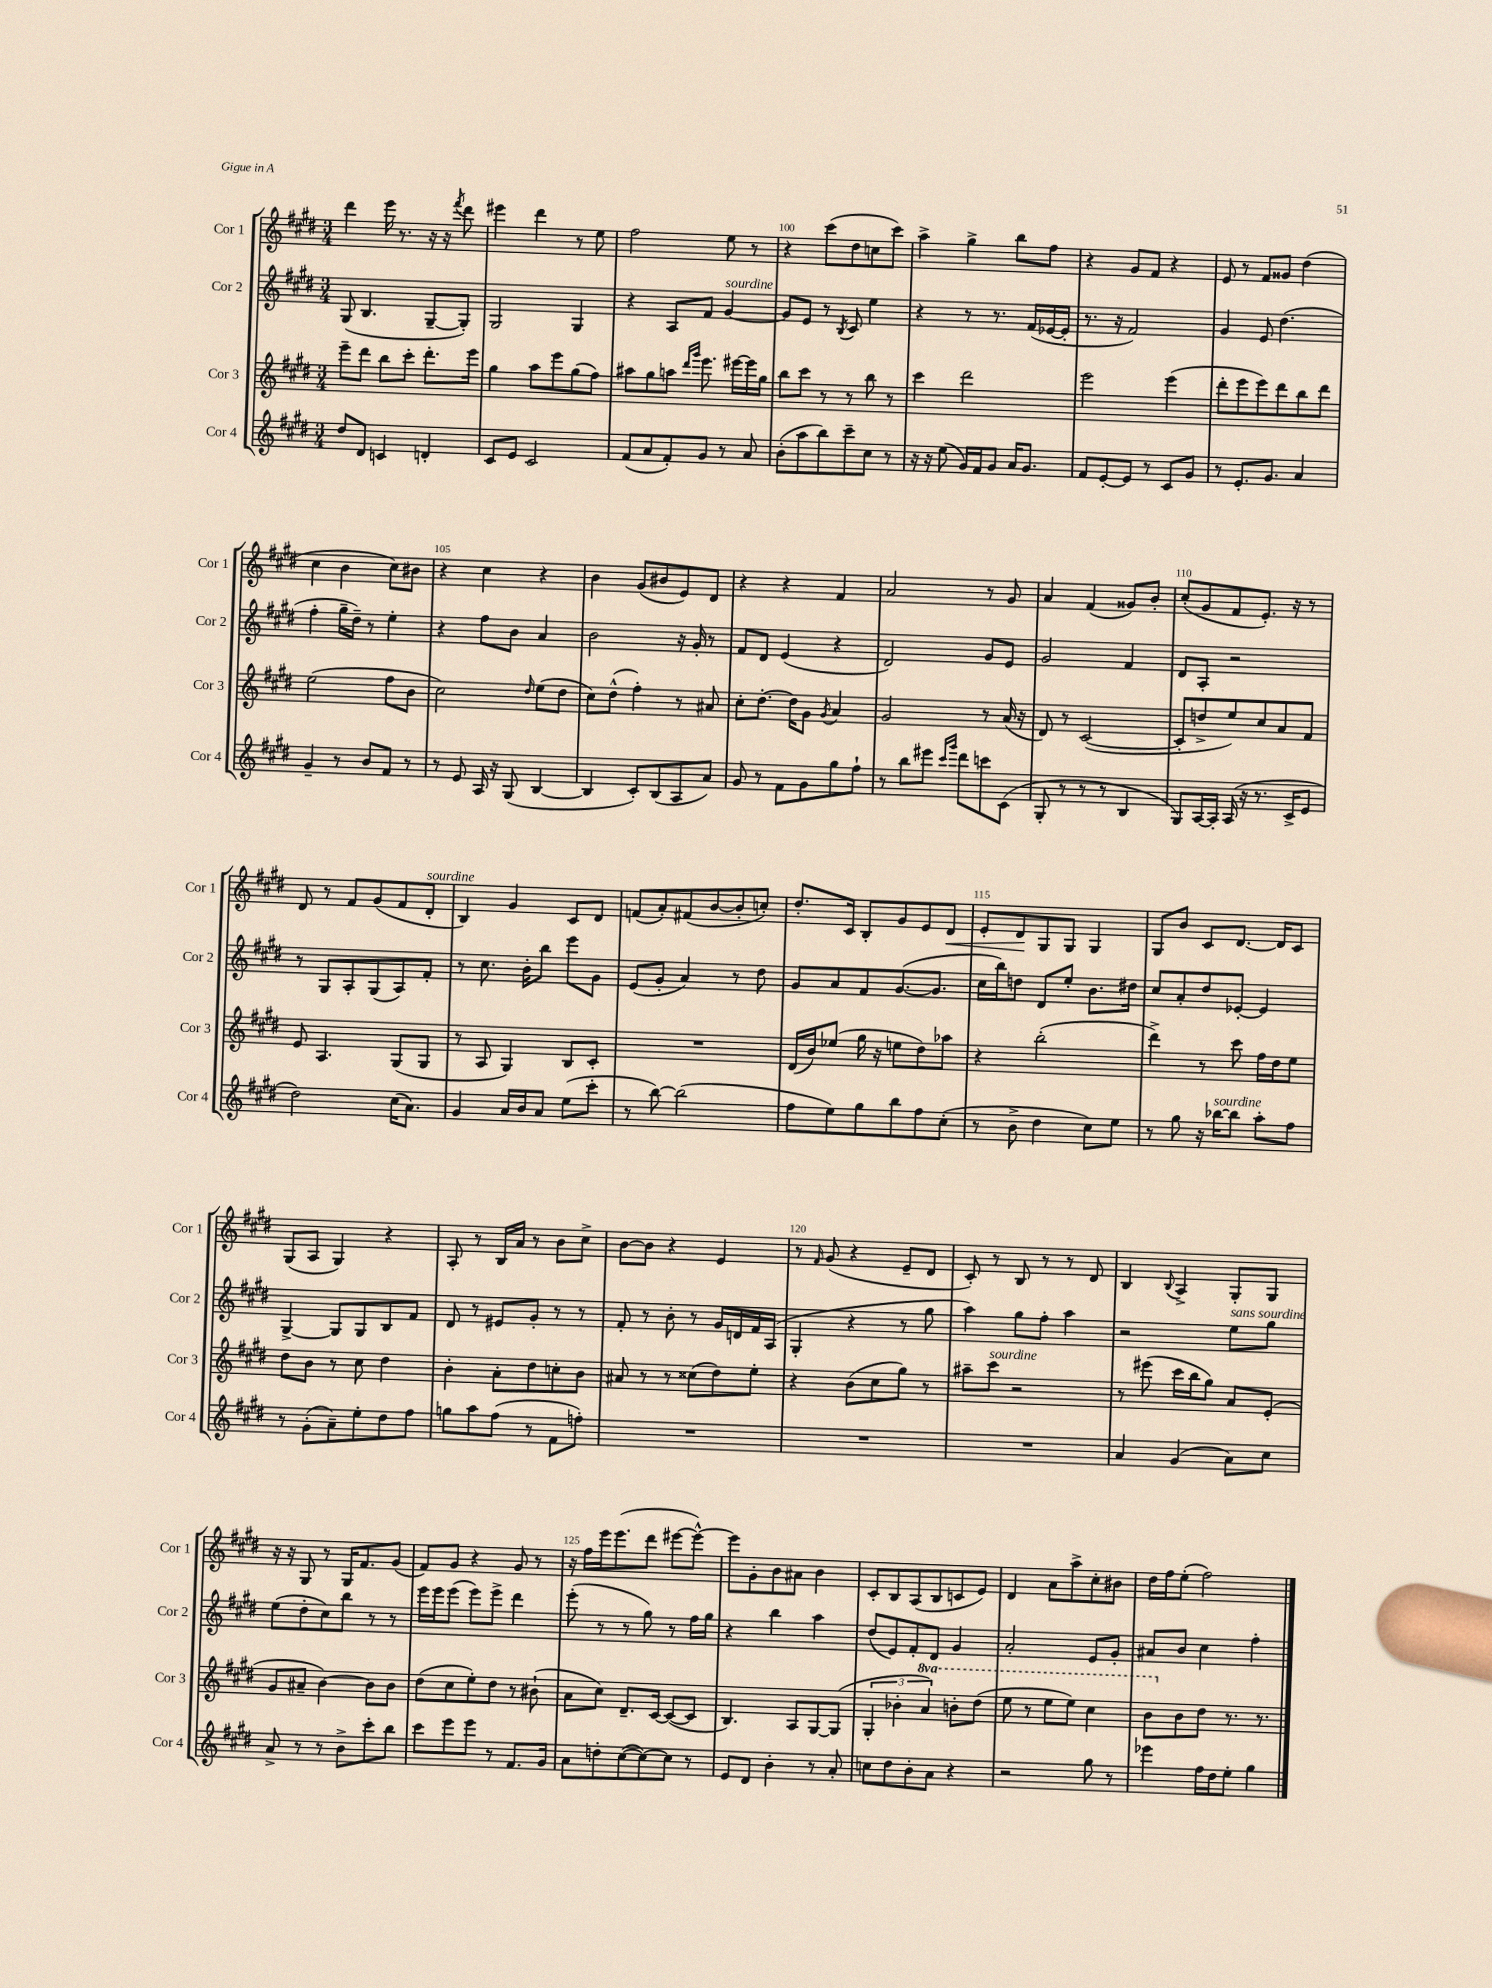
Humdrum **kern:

**kern	**kern	**kern	**kern
*staff4	*staff3	*staff2	*staff1
*clefG2	*clefG2	*clefG2	*clefG2
*k[f#c#g#d#]	*k[f#c#g#d#]	*k[f#c#g#d#]	*k[f#c#g#d#]
*M3/4	*M3/4	*M3/4	*M3/4
8dd#	8eee~	(8G#	4ddd#
8d#	8ddd#	4.B	.
4c	8bb	.	16eee
.	.	.	8.r
.	8ccc#'	.	.
4d'	8.ddd#'	[8G#~	16r
.	.	.	16r
.	.	.	8qfff#
.	.	8G#'])	8ddd#
.	16eee	.	.
=	=	=	=
8c#	4gg#	2G#	4eee#
8e	.	.	.
2c#	8aa	.	4ddd#
.	8eee	.	.
.	(8gg#	4G#	8r
.	8ff#)	.	8ee
=	=	=	=
(8f#	8aa#	4r	2ff#
8a	8gg#	.	.
8f#')	8aa	8A	.
.	16qqddd#	.	.
.	16qqggg#	.	.
8g#	8.eee	8f#	.
8r	.	[4g#	8ee
.	[16eee#	.	.
8a	16eee#]	.	8r
.	16gg#	.	.
=	=	=	=
(8b'	8bb	8g#]	4r
8aa	8ccc#	8e	.
8bb)	8r	8r	(8ccc#
.	.	8qB	.
8ccc#~	8r	8c#	8dd#
8cc#	8bb	4ee	8cc
8r	8r	.	8ccc#)
=	=	=	=
16r	4ccc#	4r	4aa^
16r	.	.	.
(8ee	.	.	.
16g#)	2ddd#	8r	4gg#^
16f#	.	.	.
8g#	.	8.r	.
16a	.	.	8bb
8.g#	.	(16f#	.
.	.	[16e-	8ff#
.	.	16e-']	.
=	=	=	=
8f#	2eee	8.r	4r
[8e'	.	.	.
.	.	16r	.
8e]	.	2f#)	8g#
8r	.	.	8f#
8c#	(4eee	.	4r
8g#	.	.	.
=	=	=	=
8r	8ddd#'	4g#	8e
8.e'	8eee	.	8r
.	8eee)	8e	8f#
8.g#	.	.	.
.	8ddd#	(4.dd#	8g##
4a	8bb	.	(4dd#
.	8ddd#	.	.
=	=	=	=
4g#~	(2ee	4ff#'	4cc#
8r	.	16gg#~	4b
.	.	16dd#~)	.
8b	.	8r	.
8f#	8ff#	4ee'	8cc#)
8r	8b	.	8b#
=	=	=	=
8r	2cc#)	4r	4r
8e	.	.	.
16A	.	8ff#	4cc#
16r	.	.	.
(8G#	.	8b	.
.	16qqdd#	.	.
[4B	(8ee	4a	4r
.	8dd#	.	.
=	=	=	=
4B]	8cc#)	2b	4b
.	(8dd#^^	.	.
8c#')	4ff#')	.	(8g#
(8B	.	.	8b#
8A	8r	16r	8e)
.	.	16g#'	.
8a)	8a#	8r	8d#
=	=	=	=
8g#	8cc#'	8f#	4r
8r	[8.dd#'	8d#	.
8f#	.	(4e	4r
.	16dd#]	.	.
8g#	8g#	.	.
.	8qg#	.	.
8gg#	4a	4r	4f#
8ff#`	.	.	.
=	=	=	=
8r	2g#	2d#)	2a
8bb	.	.	.
8eee#	.	.	.
16qqccc#	.	.	.
16qqggg#	.	.	.
8ddd#	.	.	.
8ccc	8r	8g#	8r
(8c#	(16a	8e	8g#
.	16r	.	.
=	=	=	=
8G#'	8d#)	2g#	4a
8r	8r	.	.
8r	([2c#	.	(4f#
8r	.	.	.
4B	.	4f#	8g##)
.	.	.	8b'
=	=	=	=
8G#)	8c#']	8d#	(8cc#'
[16A	8dd^	8A'	8g#
16A']	.	.	.
(16A	8ee)	2r	8f#
16r	.	.	.
8.r	8cc#	.	8.e')
.	8a	.	.
16c#^	.	.	16r
8e	8f#	.	8r
=	=	=	=
2dd#)	8e	8r	8d#
.	4.A	8G#	8r
.	.	8A'	8f#
.	.	(8G#	(8g#
(16cc#	(8G#	8A)	8f#
8.a)	.	.	.
.	8G#	8f#'	8d#'
=	=	=	=
4g#	8r	8r	4B)
.	8A	8.cc#	.
16a	4G#)	.	4g#
16b	.	16b'	.
8a	.	8bb	.
(8ee	8B	8eee	8c#
8ccc#'	8c#'	8g#	8d#
=	=	=	=
8r	2.r	(8e	(8f
[8bb)	.	8g#'	8a')
(2bb]	.	4a)	(8f#
.	.	.	[8b
.	.	8r	8b']
.	.	8dd#	8cc')
=	=	=	=
8ff#	(16d#	8g#	8.dd#'
.	16b)	.	.
8ee)	(8ee-	8a	.
.	.	.	16c#
8gg#	16gg#	8f#	8B'
.	16r	.	.
8bb	8ee	([8.g#	8g#
8ff#	8dd#)	.	8e
.	.	8.g#]	.
(8cc#'	8aa-	.	8d#
=	=	=	=
8r	4r	16cc#	8e'
.	.	16bb)	.
8b^	.	8dd	8d#
4dd#	(2bb'	8d#	8G#
.	.	8ee'	8G#
8cc#)	.	8.b	4G#
8ee	.	.	.
.	.	16dd#	.
=	=	=	=
8r	4ddd#^)	8cc#	8G#
8gg#	.	8a'	8b
16r	8r	8dd#	8c#
[16bb-	.	.	.
8bb-]	8ccc#	[8e-'	[8.d#
8aa'	16ff#	4e-]	.
.	16dd#	.	16d#]
8ff#	8ee	.	8c#
=	=	=	=
8r	8dd#	[4G#^	(8G#
(8g#'	8b	.	8A
8a~)	8r	8G#]	4G#)
8ee'	8cc#	8G#	.
8dd#	4dd#	8B	4r
8ff#	.	8f#	.
=	=	=	=
8gg	4b'	8d#	8A'
8aa	.	8r	8r
(8ff#	8a'	8e#	16B
.	.	.	16a
8r	8dd#	8g#'	8r
8f#	8cc'	8r	8b
8ff')	8b	8r	8cc#^
=	=	=	=
2.r	8a#	8f#'	[8b
.	8r	8r	8b]
.	8r	8b'	4r
.	(8cc##	8r	.
.	8dd#)	16g#	4e
.	.	16d	.
.	8ee'	16f#	.
.	.	(16A	.
=	=	=	=
2.r	4r	4G#'	8r
.	.	.	16qqf#
.	.	.	(8g#
.	(8b	4r	4r
.	8cc#	.	.
.	8gg#)	8r	8e~
.	8r	8gg#	8d#
=	=	=	=
2.r	8aa#~	4aa)	8c#')
.	8ccc#	.	8r
.	2r	8gg#	8B
.	.	8ff#'	8r
.	.	4aa	8r
.	.	.	8d#
=	=	=	=
4a	8r	2r	4B
.	(8eee#	.	.
.	.	.	8qqB
(4g#	16ccc#	.	4A^
.	16bb	.	.
.	8gg#)	.	.
8a)	8a	8ee	8G#'
8cc#	(8e'	8gg#	8G#
=	=	=	=
8a^	8g#	(8ee	16r
.	.	.	16r
8r	8a#~	8dd#'	8G#
8r	[4b)	8cc#)	8r
8b^	.	8bb	16G#
.	.	.	8.f#
8ccc#'	8b]	8r	.
8bb	8b	8r	(8g#
=	=	=	=
8ccc#	(8dd#	16eee	8f#)
.	.	16eee	.
8eee	8cc#	(8eee	8g#
8eee	8ee')	8eee)	4r
8r	8dd#	8eee^	.
8.f#	8r	4ddd#	8g#
.	(8b#`	.	8r
16g#	.	.	.
=	=	=	=
8a	8a	(8eee'	16r
.	.	.	16ff#
8dd'	8cc#)	8r	16eee
.	.	.	(8.eee
([8cc#	8.d#~	8r	.
8cc#_)	.	8gg#)	8ddd#
.	[16c#	.	.
8cc#]	(8c#_	8r	[8eee#
8r	8c#]	16ff#	8eee#^^_)
.	.	16gg#	.
=	=	=	=
8e	4.B)	4r	8eee#]
8d#	.	.	8g#'
4b'	.	4bb	8b
.	8A	.	8a#
8r	[8G#	4aa	4b
8a'	(8G#]	.	.
=	=	=	=
8cc	6G#'	(8dd#	8c#'
8dd#	.	8e)	8B
.	6b-'	.	.
8b'	.	8f#'	(8A
.	6aa)	.	.
8a	.	8d#	8B
4r	8bb'	4g#	8c
.	(8ddd#	.	8e)
=	=	=	=
2r	8eee	2a'	4d#
.	8r	.	.
.	8eee	.	8a
.	8eee)	.	8aa^
8gg#	4ccc#	8e	8cc#'
8r	.	8g#'	8b#
=	=	=	=
4eee-	8bb	8a#	16dd#
.	.	.	16ff#
.	8b	8b	(8ee'
16ff#	8dd#	4cc#	2ff#)
16dd#	.	.	.
8ee'	8.r	.	.
4gg#	.	4ff#'	.
.	8.r	.	.
==	==	==	==
*-	*-	*-	*-
